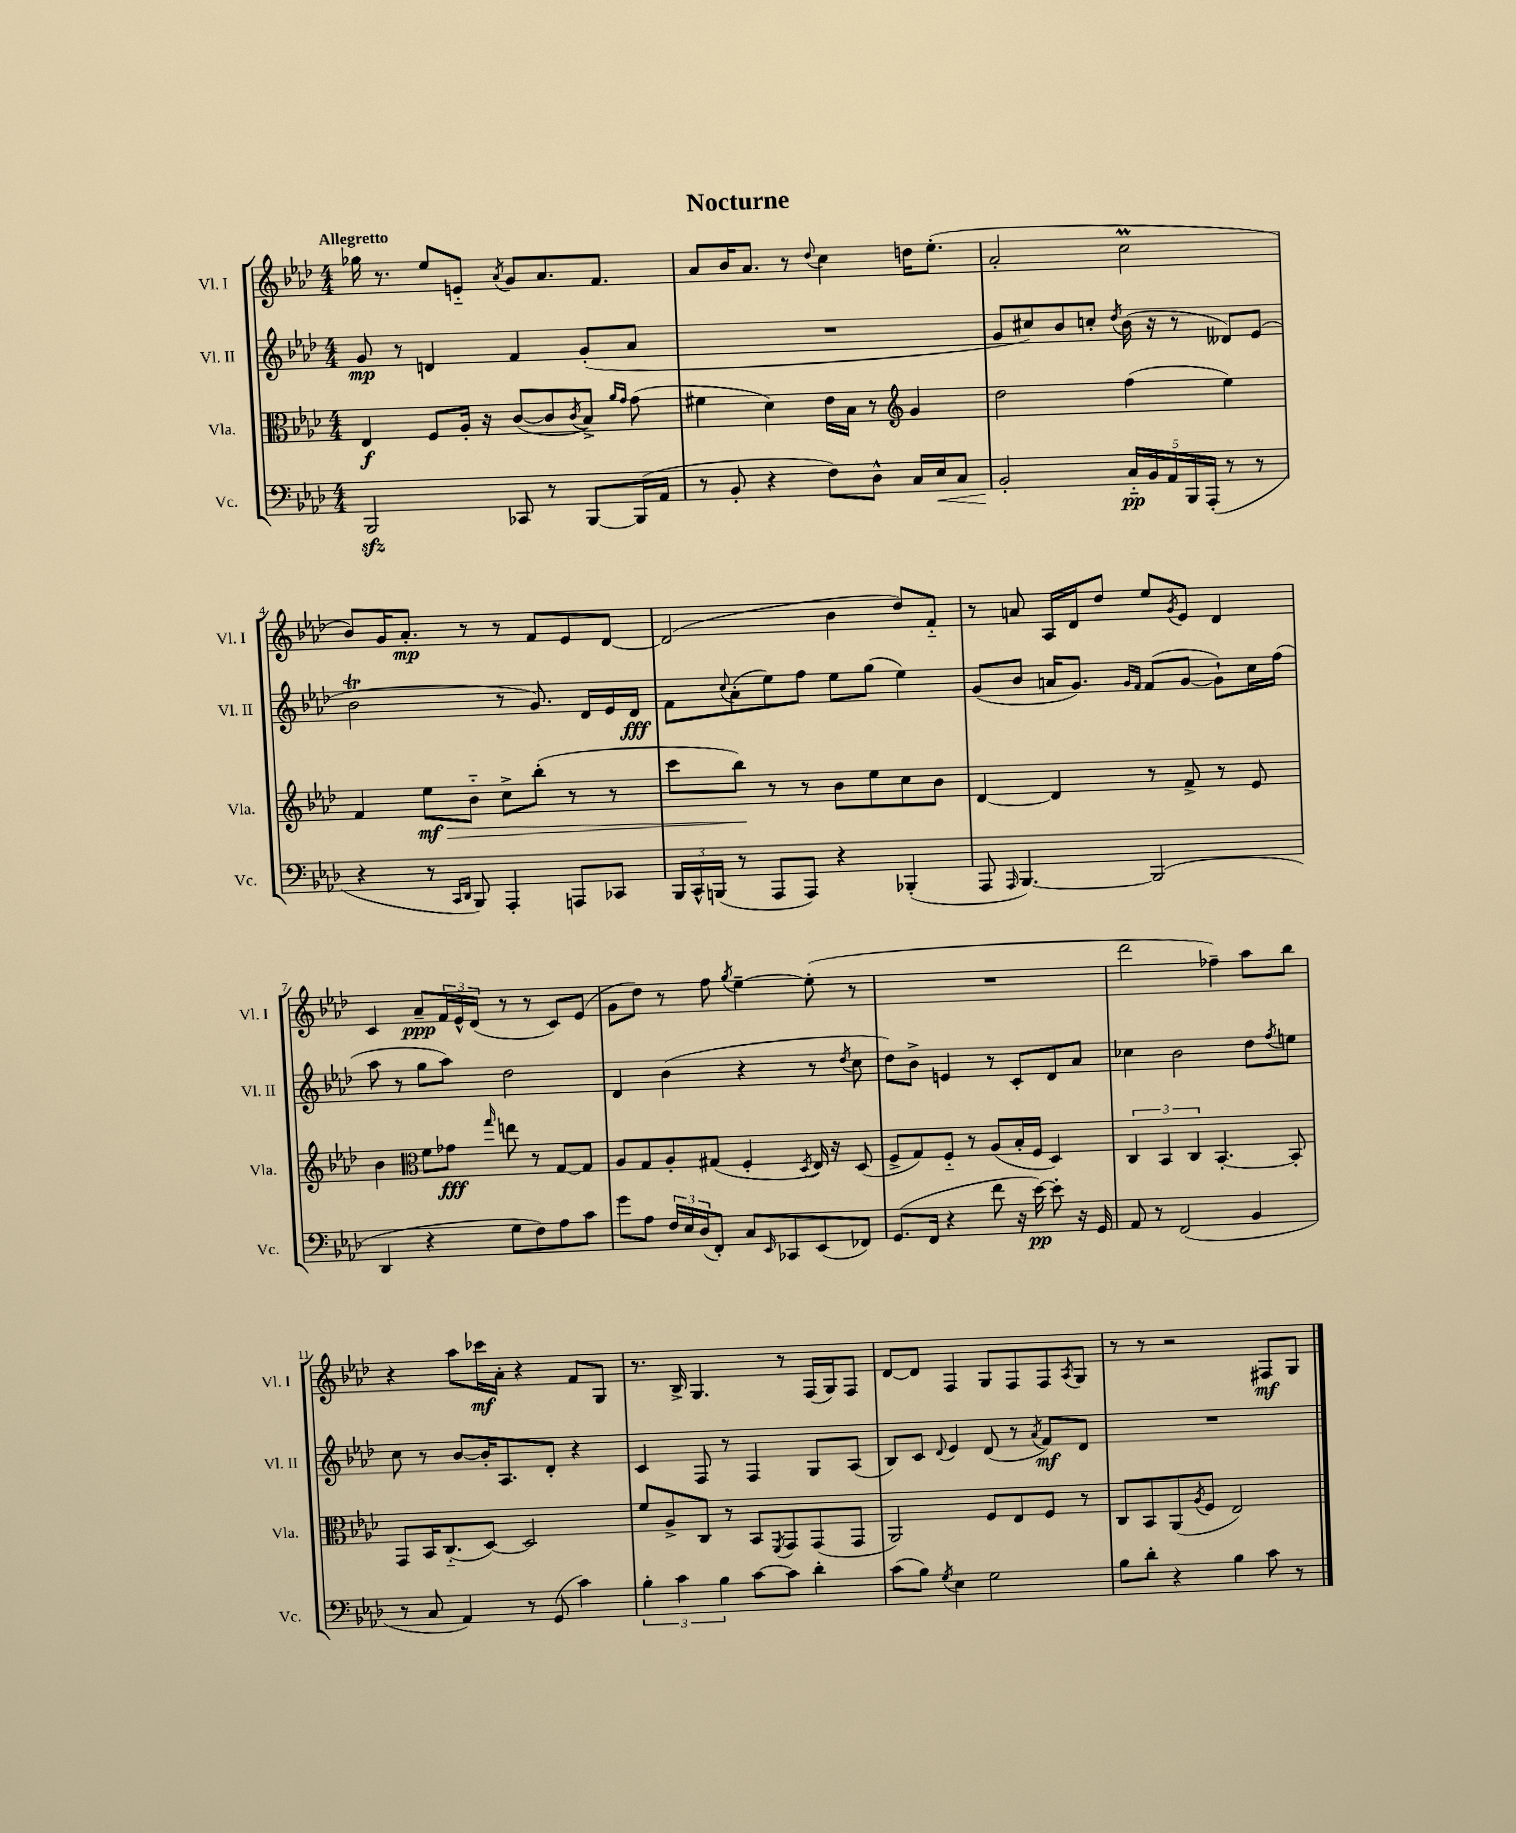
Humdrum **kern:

**kern	**kern	**kern	**kern
*staff4	*staff3	*staff2	*staff1
*clefF4	*clefC3	*clefG2	*clefG2
*k[b-e-a-d-]	*k[b-e-a-d-]	*k[b-e-a-d-]	*k[b-e-a-d-]
*M4/4	*M4/4	*M4/4	*M4/4
2BBB-/	4E-/	8g/	16gg-\
.	.	.	8.r
.	.	8r	.
.	8F/L	4d/	8ee-/L
.	16A-'/Jk	.	8e'~/J
.	16r	.	.
.	.	.	8qa-/
8CC-/	([8c/L	4f/	8g/L
8r	8c/]	.	8.a-/
.	8qc/	.	.
[8BBB-/L	8B-^/J)	(8g'/L	.
.	.	.	8.f/J
.	16qqa-/LL	.	.
.	16qqg/JJ	.	.
(16BBB-/]L	(8g\	8a-/J	.
16AA-/JJ	.	.	.
=	=	=	=
8r	4f#\	1r	8a-/L
8BB-'/	.	.	16b-/K
.	.	.	8.a-/J
4r	4d-\)	.	.
.	.	.	8r
.	.	.	8qqdd-/
8F\L)	16e-\LL	.	4cc\
.	16B-\JJ	.	.
8D-^^\J	8r	.	.
*	*clefG2	*	*
16C/LL	4g/	.	16dd\LK
16E-/J	.	.	(8.ee-'\J
8C/J	.	.	.
=	=	=	=
2BB-'/	2dd-\	8g/L	2a-'/
.	.	8cc#/)	.
.	.	8b-/	.
.	.	8cc'/J	.
.	.	8qdd-/	.
20C'~/LL	(4ff\	(16b-\	2cc\
20BB-/	.	.	.
.	.	16r	.
20AA-/	.	.	.
.	.	8r	.
20BBB-/	.	.	.
(20AAA-'/JJ	.	.	.
8r	4ee-\)	8d--/L)	.
8r	.	(8e-/J	.
=	=	=	=
4r	4f/	2b-\	8b-/L)
.	.	.	16g/K
.	.	.	8.a-'/J
8r	8ee-\L	.	.
16qqCC/LL	.	.	.
16qqDD-/JJ	.	.	.
8BBB-/)	8b-'~\J	.	8r
4AAA-'/	8cc^\L	8r	8r
.	(8bb-'\J	8.g/)	8f/L
8AAA/L	8r	.	8e-/
.	.	16d-/LL	.
8CC-/J	8r	16e-/	[8d-/J
.	.	16d-/JJ	.
=	=	=	=
24BBB-/LL	8ccc\L	8f\L	(2d-/]
24CC^^/	.	.	.
(24BBB/JJ	.	.	.
.	.	8qqcc/	.
8r	8bb-\J)	(8a-'\	.
8AAA-/L	8r	8ee-\)	.
8AAA-/J)	8r	8ff\J	.
4r	8b-\L	8ee-\L	4b-\
.	8ee-\	(8gg\J	.
(4BBB-'/	8cc\	4ee-\)	8dd-/L)
.	8b-\J	.	8f'~/J
=	=	=	=
8AAA-/	[4d-/	(8g/L	8r
16qqAAA-/	.	.	.
[4.BBB-/)	.	8b-/J	8a/
.	4d-/]	16a/LK	16A-/LL
.	.	8.g/J)	16d-/J
.	.	.	8dd-/J
.	.	16qqg/LL	.
.	.	16qqf/JJ	.
(2BBB-/]	8r	(8f/L	8ee-/L
.	.	.	8qg/
.	8f^/	[8g/J	8e-/J
.	8r	8g`\]L)	4d-/
.	8e-/	16cc\L	.
.	.	(16ff\JJ	.
=	=	=	=
4DD-/	4b-\	8aa-\	4c/
.	.	8r	.
*	*clefC3	*	*
4r	8f\L	8gg\L	8a-~/L
.	8g-\J	8aa-\J)	24f/L
.	.	.	24e-^^/
.	.	.	(24d-/JJ
.	16qqgg/	.	.
8G\L	8ee\	2dd-\	8r
8F\)	8r	.	8r
8A-\	[8G/L	.	8c/L)
8c\J	8G/]J	.	(8e-/J
=	=	=	=
8g\L	8A-/L	4d-/	8g\L
8A-\J	8G/	.	8dd-\J)
24F/LL	8A-'/	(4b-\	8r
24E-/	.	.	.
(24D-/J	.	.	.
8FF'/J)	(8G#/J	.	8ff\
.	.	.	8qgg/
8C/L	4F'/	4r	[4ee-~\
16qqEE-/	.	.	.
8CC-/	.	.	.
.	8qD-/	.	.
(8EE-/	16E-/)	8r	(8ee-'\]
.	16r	.	.
.	.	8qdd-/	.
8FF-/J)	(8D-/	8cc\	8r
=	=	=	=
(8.GG/L	8F^/L	8dd-\L)	1r
.	8G/)	8b-^\J	.
16FF/Jk	.	.	.
4r	8F'~/J	4e/	.
.	8r	.	.
8f\	(8A-/L	8r	.
16r	16B-'/L	8c'/L	.
[16e-\)	16F/JJ	.	.
8e-'\]	4D-/)	8d-/	.
16r	.	8a-/J	.
16GG/	.	.	.
=	=	=	=
8AA-/	6C/	4cc-\	2ddd-\
8r	.	.	.
.	6BB-/	.	.
(2FF/	.	2b-\	.
.	6C/	.	.
.	[4.BB-'/	.	4ff-~\)
4BB-/	.	8dd-\L	8aa-\L
.	.	8qff/	.
.	8BB-'/]	8ee\J	8bb-\J
=	=	=	=
8r	8GG/L	8cc\	4r
8C/	16BB-/K	8r	.
.	(8.C'~/	.	.
4AA-/)	.	[8b-/L	8aa-\L
.	[8D-/J)	16b-'/]K	16ccc-\L
.	.	8.A-/	16a-'\JJ
8r	2D-/]	.	4r
(8GG/	.	8d-'/J	.
4c\)	.	4r	8f/L
.	.	.	8G/J
=	=	=	=
6B-'\	8f/L	4c/	8.r
.	8A-^/	.	.
6c\	.	.	.
.	.	.	16B-^/
.	8C/J	8F/	4.G/
6B-\	.	.	.
.	8r	8r	.
[8c\L	8BB-/L	4F/	.
.	8qFF/	.	.
8c\]J	8GG/	.	8r
4d-'\	(8GG/	8G/L	(16F/LL
.	.	.	16G/J)
.	8GG/J	(8A-/J	8F/J
=	=	=	=
(8c\L	2AA-/)	8B-/L)	[8d-/L
8B-\J)	.	8c/J	8d-/]J
8qG/	.	8qqd-/	.
4E-\	.	4e-/	4F/
2G\	8F/L	(8d-/	8G/L
.	8E-/	8r	8F/
.	.	8qa-/	.
.	8F/J	8f/L)	8F/
.	.	.	8qA-/
.	8r	8d-/J	8G/J
=	=	=	=
8B-\L	8C/L	1r	8r
8d-'\J	8BB-/	.	8r
4r	(8AA-/	.	2r
.	8qA-/	.	.
.	8F/J	.	.
4B-\	2E-/)	.	.
8c\	.	.	8F#/L
8r	.	.	8G/J
==	==	==	==
*-	*-	*-	*-
